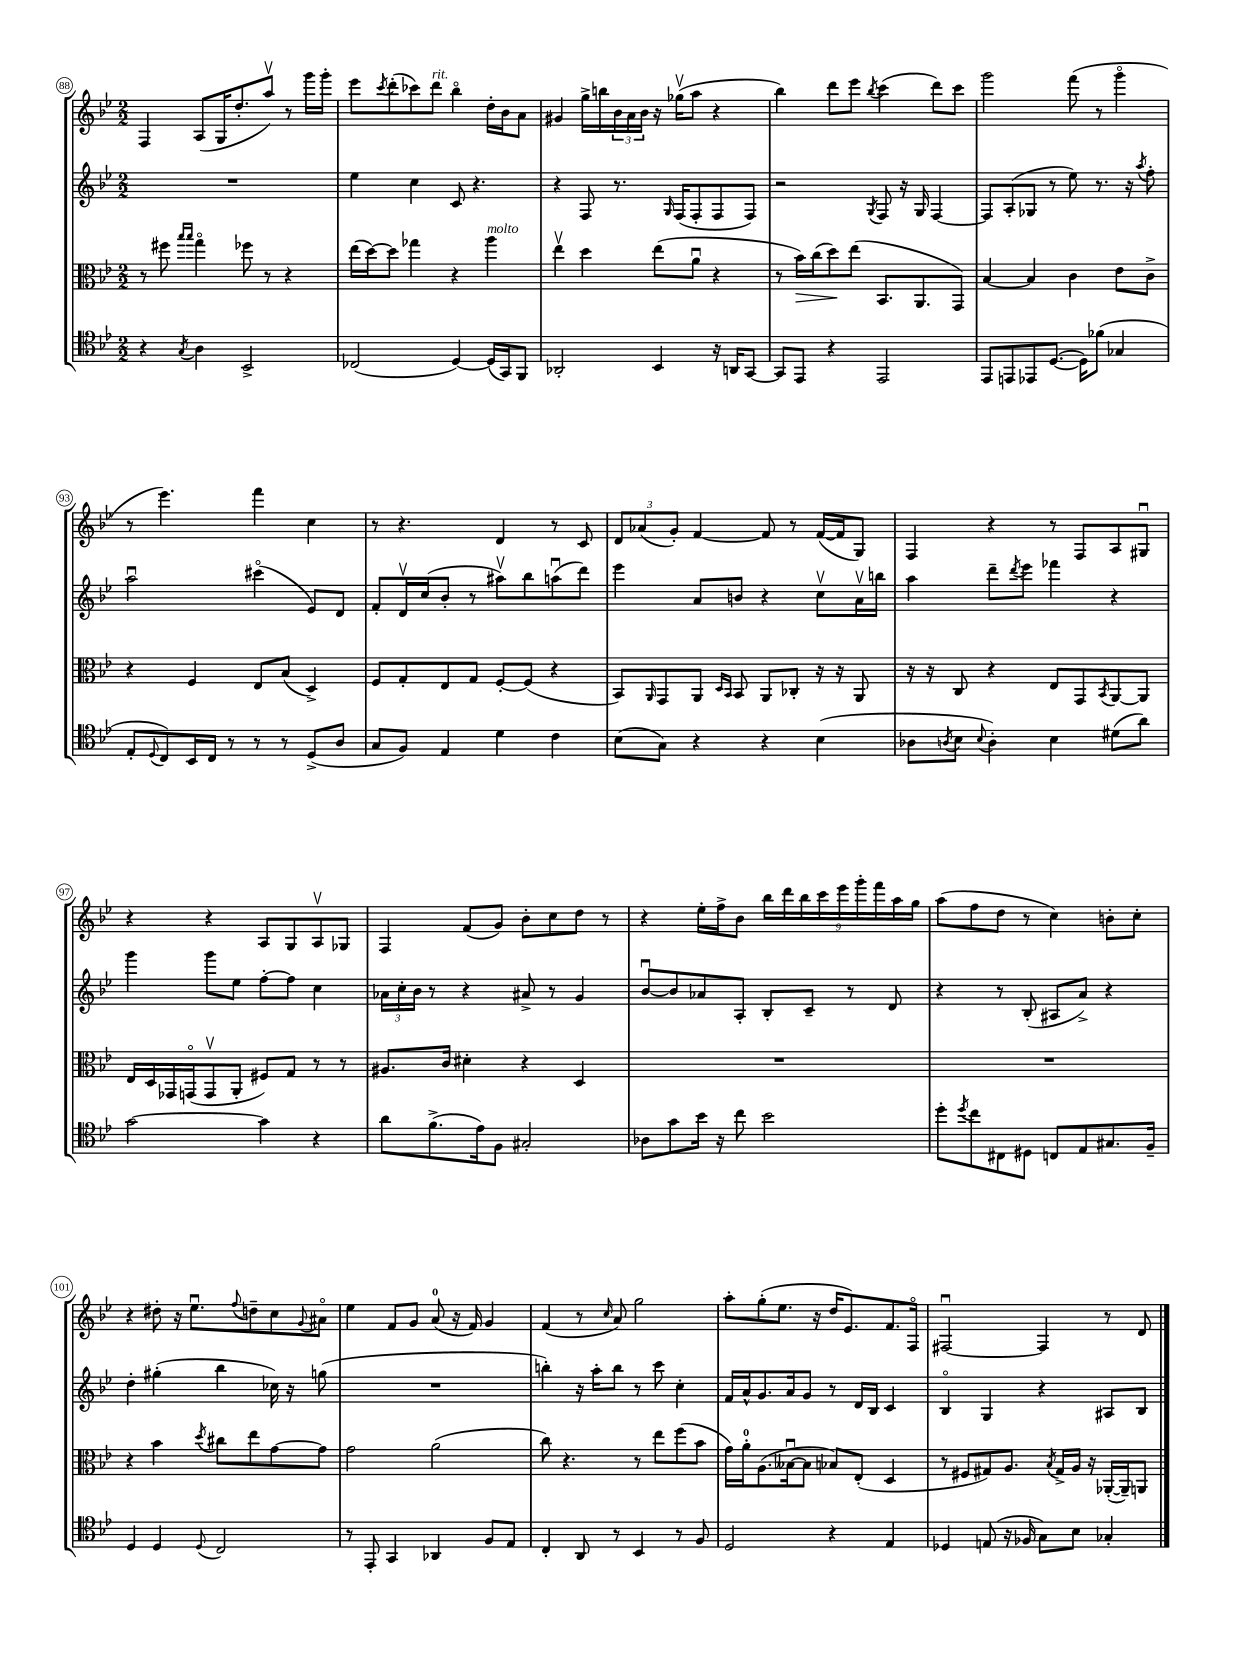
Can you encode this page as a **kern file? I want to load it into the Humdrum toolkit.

**kern	**kern	**kern	**kern
*staff4	*staff3	*staff2	*staff1
*clefC4	*clefC3	*clefG2	*clefG2
*k[b-e-]	*k[b-e-]	*k[b-e-]	*k[b-e-]
*M2/2	*M2/2	*M2/2	*M2/2
4r	8r	1r	4F/
.	8ff#\	.	.
.	16qqbb-/LL	.	.
8qG/	16qqbb-/JJ	.	.
4A\	4ggo\	.	(8A/L
.	.	.	16G/K
.	.	.	8.dd'/
2BB-^/	8ff-\	.	.
.	8r	.	8aav/J)
.	4r	.	8r
.	.	.	16ggg\LL
.	.	.	16ggg'\JJ
=	=	=	=
(2C-/	(16ee-\LL	4ee-\	8eee-\L
.	[16dd\J)	.	.
.	.	.	8qccc/
.	8dd\]J	.	(8ddd'\
.	4gg-\	4cc\	8ccc-\)
.	.	.	8ddd\J
[4D/)	4r	8c/	4bb-o\
.	.	4.r	.
(16D/]LL	4aa\	.	16dd'\LL
16GG/J)	.	.	16b-\J
8FF/J	.	.	8a\J
=	=	=	=
2AA-'/	4ee-v\	4r	4g#/
.	4dd\	8F/	16gg^\LL
.	.	.	16bb\
.	.	8.r	24b-\
.	.	.	24a\
.	.	.	24b-\JJ
4BB-/	(8ee-\L	.	16r
.	.	16qqG/	.
.	.	(16F/LK	(16gg-v\LK
.	8au\J	8F'/	8aa\J
16r	4r	8F/	4r
16AA/LK	.	.	.
[8GG/J	.	8F/J)	.
=	=	=	=
8GG/]L	8r	2r	4bb-\)
8EE-/J	16b-\LL)	.	.
.	(16cc\J	.	.
4r	8dd\)	.	8ddd\L
.	(8ee-\J	.	8eee-\J
.	.	8qG/	8qbb-/
2EE-/	8.BB-/L	8F/	(4ccc\
.	.	16r	.
.	8.AA/	16G/	.
.	.	[4F/	8ddd\L)
.	8GG/J)	.	8ccc\J
=	=	=	=
8EE-/L	[4B-/	8F/]L	2ggg\
8EE/	.	(8A'/	.
8EE-/	4B-/]	8G-/J	.
([8.D/J	.	8r	.
.	4c\	8ee-\)	(8fff\
16D\]LK)	.	.	.
(8f-\J	.	8.r	8r
4G-/	8e-\L	.	4gggo\
.	.	16r	.
.	.	8qaa/	.
.	8c^\J	8ff'\	.
=	=	=	=
8E-'/L	4r	2aau\	8r
8qqD/	.	.	.
8C/)	.	.	4.eee-\)
16BB-/L	4F/	.	.
16C/JJ	.	.	.
8r	.	.	.
8r	8E-/L	(4ccc#o\	4fff\
8r	(8B-/J	.	.
(8D^/L	4D^/)	8e-/L)	4cc\
8A/J	.	8d/J	.
=	=	=	=
8G/L	8F/L	8f'/L	8r
8F/J)	8G'/	16dv/L	4.r
.	.	(16cc/J	.
4E-/	8E-/	8b-'/J	.
.	8G/J	8r	.
4d\	[8F'/L	8aa#v\L)	4d/
.	(8F/]J	8bb-\	.
4c\	4r	(8aau\	8r
.	.	8ddd\J)	8c/
=	=	=	=
(8B-\L	8BB-/L)	4eee-\	12d/L
.	.	.	(12a-/
.	16qqAA/	.	.
8G\J)	8GG/	.	.
.	.	.	12g'/J)
4r	8AA/J	8a/L	[4f/
.	16qqD/LL	.	.
.	16qqBB-/JJ	.	.
.	8BB-/	8b/J	.
4r	8AA/L	4r	8f/]
.	8C-'/J	.	8r
(4B-\	16r	8ccv\L	([16f/LL
.	16r	.	16f/]J
.	8AA/	16av\L	8G/J)
.	.	16bb\JJ	.
=	=	=	=
8A-\L	16r	4aa\	4F/
.	16r	.	.
8qA/	.	.	.
8B-\J	8C/	.	.
8qqB-/	.	.	.
4A'\)	4r	8ddd~\L	4r
.	.	8qddd/	.
.	.	8eee-\J	.
4B-\	8E-/L	4fff-\	8r
.	8GG/	.	8F/L
.	8qBB-/	.	.
(8d#\L	[8AA/	4r	8A/
8a\J)	8AA/]J	.	8G#u/J
=	=	=	=
[2g\	16E-/LL	4ggg\	4r
.	16D/	.	.
.	16GG-/	.	.
.	(16GGo/J	.	.
.	8GGv/	8ggg\L	4r
.	8AA'/J	8ee-\J	.
4g\]	8F#/L)	[8ff'\L	8A/L
.	8G/J	8ff\]J	8G/
4r	8r	4cc\	8Av/
.	8r	.	8G-/J
=	=	=	=
8a\L	8.A#/L	24a-\LL	4F/
.	.	24cc'\	.
.	.	24b-\JJ	.
(8.f^\	.	8r	.
.	16c/Jk	.	.
.	4d#'\	4r	(8f/L
16e-\k)	.	.	.
8F\J	.	.	8g/J)
2G#'/	4r	8a#^/	8b-'\L
.	.	8r	8cc\
.	4D/	4g/	8dd\J
.	.	.	8r
=	=	=	=
8A-\L	1r	[8b-u/L	4r
8g\	.	8b-/]	.
16b-\Jk	.	8a-/	16ee-'\LL
16r	.	.	16ff^\J
8cc\	.	8A'/J	8b-\J
2b-\	.	8B-'/L	18bb-\LL
.	.	.	18ddd\
.	.	.	18bb-\
.	.	8c~/J	.
.	.	.	18ccc\
.	.	.	18eee-\
.	.	8r	.
.	.	.	18ggg'\
.	.	.	18fff\
.	.	8d/	.
.	.	.	18aa\
.	.	.	18gg\JJ
=	=	=	=
8dd'\L	1r	4r	(8aa\L
8qdd/	.	.	.
8cc\	.	.	8ff\
8C#\	.	8r	8dd\J
8D#\J	.	(8B-'/	8r
8C/L	.	8A#/L	4cc\)
8E-/	.	8a^/J)	.
8.G#/	.	4r	8b'\L
.	.	.	8cc'\J
16F~/Jk	.	.	.
=	=	=	=
4D/	4r	4dd'\	4r
4D/	4b-\	(4gg#'\	8dd#'\
.	.	.	16r
.	.	.	8.ee-u\L
8qqD/	8qdd/	.	.
2C/	8cc#\L	4bb-\	.
.	.	.	8qqff/
.	8ee-\	.	8dd~\
.	[8g\	16cc-\)	8cc\
.	.	16r	.
.	.	.	8qqg/
.	8g\]J	(8gg\	8a#o\J
=	=	=	=
8r	2g\	1r	4ee-\
8EE-'/	.	.	.
4GG/	.	.	8f/L
.	.	.	8g/J
4AA-/	(2a\	.	(8a/
.	.	.	16r
.	.	.	16f/)
8F/L	.	.	4g/
8E-/J	.	.	.
=	=	=	=
4C'/	8cc\)	4bb'\)	(4f/
.	4.r	.	.
8AA/	.	16r	8r
.	.	16aa'\LK	.
.	.	.	16qqcc/
8r	.	8bb\J	8a/)
4BB-/	8r	8r	2gg\
.	8ee-\L	8ccc\	.
8r	(8ff\	4cc'\	.
8F/	8b-\J	.	.
=	=	=	=
2D/	16g\LL)	16f/LL	8aa'\L
.	16a'\J	16a^^/J	.
.	(8.A\	8.g/	(8gg'\
.	.	.	8.ee-\J
.	[16B--u\k	16a/k	.
.	8B--\]J	8g/J	.
.	.	.	16r
4r	8B-/L)	8r	16dd/LK
.	.	.	8.e-/)
.	(8E-'/J	16d/LL	.
.	.	16B-/JJ	.
4E-/	4D/	4c/	8.f/
.	.	.	16Fo/Jk
=	=	=	=
4D-/	8r	4B-o/	[2F#u/
.	8F#/L	.	.
(8E/	8G#/)	4G/	.
16r	8.A/J	.	.
16F-/	.	.	.
8G\L)	.	4r	4F#/]
.	8qB-/	.	.
.	16G#^/LL	.	.
8B-\J	16A/JJ	.	.
.	16r	.	.
4G-'/	([16AA-'/LL	8A#/L	8r
.	16AA-~/]J)	.	.
.	8AA/J	8B-/J	8d/
==	==	==	==
*-	*-	*-	*-
